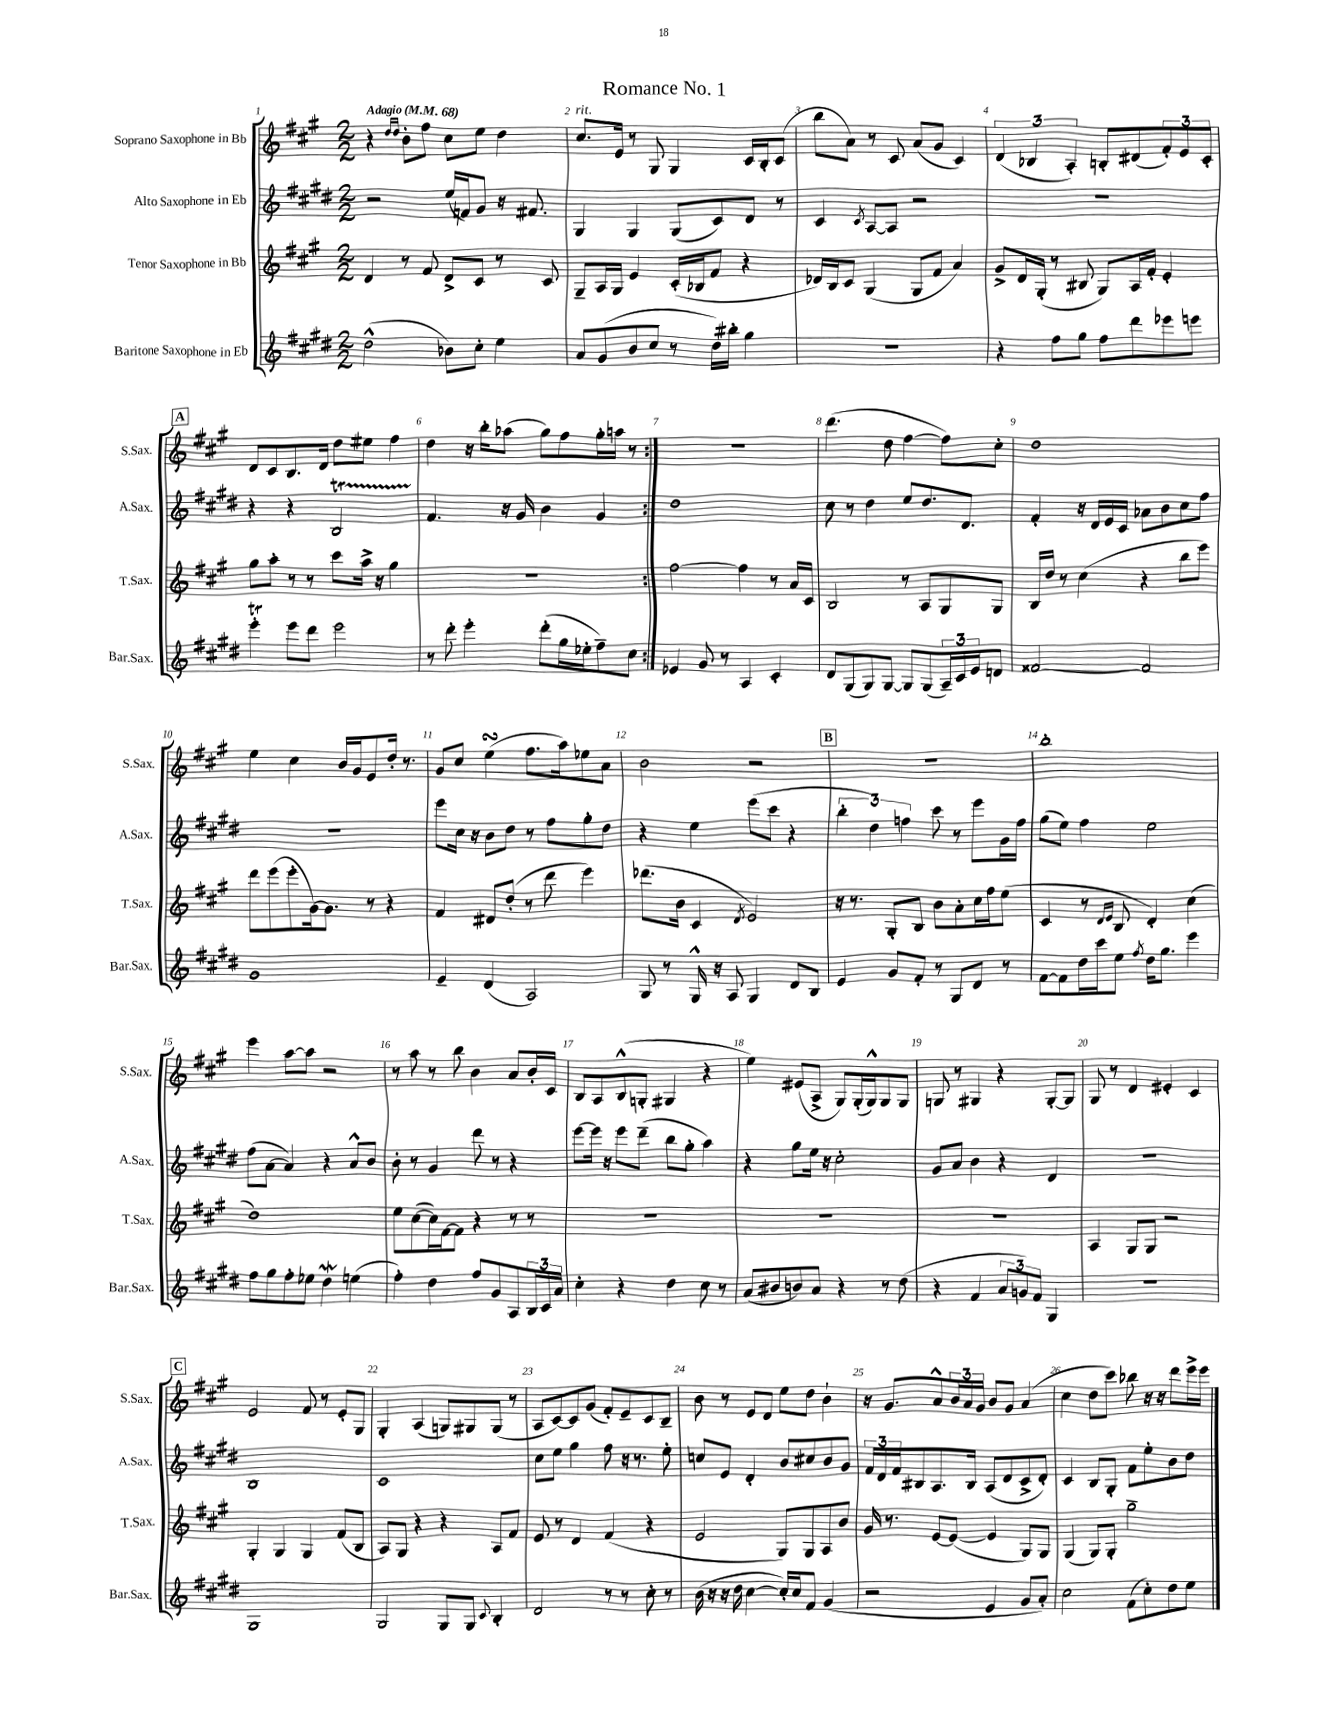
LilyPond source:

\header { title = "Romance No. 1" }
<<
\new StaffGroup <<
\new Staff = "s0" \with { instrumentName = "Soprano Saxophone in Bb" shortInstrumentName = "S.Sax." } {
    \clef treble \key a \major \numericTimeSignature \time 2/2 \tempo "Adagio" 4 = 68
    \repeat volta 2 { r4 \grace { d''16 d''16 } b'8-. fis''8 cis''8 e''8 d''4 |
    cis''8.^\markup { \italic "rit." } e'16 r8 gis8 gis4 cis'16 b16-. cis'8( |
    b''8 a'8) r8 cis'8 a'8( gis'8 cis'4) |
    \tuplet 3/2 { d'4( bes4 a4-.) } b8-. dis'8( \tuplet 3/2 { fis'8-.) e'8 cis'8-. } |
    \mark \markup { \box "A" } d'8 cis'8 b8. d'16 d''8 eis''8 fis''4 |
    d''4 r16 b''16-. aes''8( gis''8) fis''8 gis''16-. a''16 r8 | }
    R1 |
    d'''4.( d''8 fis''4~ fis''8) cis''8-. |
    d''1 |
    e''4 cis''4 b'16 gis'16 e'8 d''16-. r8. |
    gis'8 cis''8 e''4\turn( fis''8. a''16) ees''8 a'8 |
    b'2 r2 |
    \mark \markup { \box "B" } R1 |
    b''1-. |
    e'''4 a''8~ a''8 r2 |
    r8 a''8 r8 b''8 b'4 a'8 b'16-. cis'16 |
    b8 a8 b8-^( g8-. gis4 r4 |
    e''4) eis'8( a8-> gis8) gis16-.( gis16-^) gis8 gis8 |
    g8 r8 gis4 r4 gis8~-. gis8 |
    gis8 r8 d'4 eis'4-. cis'4 |
    \mark \markup { \box "C" } e'2 fis'8 r8 e'8-. gis8 |
    gis4-. a4( g8) gis8 gis8( r8 |
    a8 cis'8~) cis'8 gis'8( fis'8-.) e'8-- cis'8 b8-- |
    b'8 r8 e'8 d'8 e''8 d''8 b'4-! |
    r16 gis'8. a'8-^ \tuplet 3/2 { b'16 a'16 gis'16 } b'8 gis'8 a'4( |
    cis''4 d''8 cis'''8) bes''8 r16 r16 d'''8 e'''16-> e'''16 \bar "|." |
}
\new Staff = "s1" \with { instrumentName = "Alto Saxophone in Eb" shortInstrumentName = "A.Sax." } {
    \clef treble \key e \major \numericTimeSignature \time 2/2
    \repeat volta 2 { r2 e''16( f'16) gis'8 r16 fis'8. |
    gis4 gis4 gis8( cis'8) dis'8 r8 |
    cis'4 \acciaccatura { cis'8 } a8~ a8 r2 |
    R1 |
    \mark \markup { \box "A" } r4 r4 b2\startTrillSpan |
    fis'4.\stopTrillSpan r16 gis'16 b'4 gis'4 | }
    dis''1 |
    cis''8 r8 dis''4 e''8 dis''8. dis'8. |
    fis'4-. r16 dis'16 e'16 cis'16 aes'8 b'8 cis''8 fis''8 |
    R1 |
    e'''8 cis''16 r16 b'8 dis''8 r8 fis''8 gis''8-. dis''8 |
    r4 e''4 e'''8( cis'''8 r4 |
    \mark \markup { \box "B" } \tuplet 3/2 { b''4-. dis''4) f''4 } cis'''8 r8 e'''8 gis'16 f''16 |
    gis''8( e''8) fis''4 e''2 |
    fis''8( a'8~ a'4) r4 a'8-^ b'8 |
    b'8-. r8 gis'4 dis'''8 r8 r4 |
    e'''8~ e'''16 r16 e'''8 dis'''8--( b''8 gis''8-. a''4) |
    r4 gis''8 e''16 r16 cis''2-. |
    gis'8 a'8 b'4 r4 dis'4 |
    r1 |
    \mark \markup { \box "C" } b1 |
    cis'1 |
    cis''8 e''8 gis''4 fis''8 r16 r8. e''8-. |
    c''8 e'8 dis'4-. b'8 cis''8 b'8 gis'8 |
    \tuplet 3/2 { fis'16 dis'16 fis'16 } bis8 a8. bis16 a8( dis'8 cis'8-> dis'8-.) |
    cis'4 b8 gis8-. fis'8 e''8-. b'8 dis''8 \bar "|." |
}
\new Staff = "s2" \with { instrumentName = "Tenor Saxophone in Bb" shortInstrumentName = "T.Sax." } {
    \clef treble \key a \major \numericTimeSignature \time 2/2
    \repeat volta 2 { d'4 r8 fis'8 d'8-> cis'8 r8 cis'8 |
    gis8-- a16 gis16 e'4 cis'16-.( bes16 fis'8 r4 |
    des'16) b16 cis'8 gis4( gis8 fis'8 a'4) |
    gis'8-> d'16 gis16-.( r8 bis8 gis8) a16 fis'16-. e'4-. |
    \mark \markup { \box "A" } gis''8 a''8-. r8 r8 cis'''8 a''16-> r16 gis''4 |
    R1 | }
    fis''2~ fis''4 r8 a'16 cis'16 |
    b2 r8 a8 gis8 gis8 |
    b16 d''16 r8 cis''4( r4 b''8 e'''8) |
    d'''8 e'''8( e'''8-. gis'16~) gis'8. r8 r4 |
    fis'4 dis'8 d''8-.( r8 d'''8 e'''4) |
    des'''8.( b'16 cis'4 \acciaccatura { d'8 } e'2) |
    \mark \markup { \box "B" } r16 r8. gis8-. b8 b'8 a'8-. cis''16 fis''16 e''8( |
    cis'4 r8 \grace { d'16 e'16 } b8 d'4-.) cis''4( |
    d''1) |
    e''8 cis''8~( cis''16) fis'16~ fis'8 r4 r8 r8 |
    R1 |
    R1 |
    R1 |
    a4 gis8 gis8 r2 |
    \mark \markup { \box "C" } gis4-. gis4 gis4 fis'8( b8 |
    a8) gis8 r4 r4 a8 fis'8 |
    e'8 r8 d'4 fis'4( r4 |
    e'2 gis8) gis8 a8 b'8 |
    gis'16 r8. e'8~ e'8~( e'4 gis8) gis8 |
    gis4( gis8) gis8-. gis''2-- \bar "|." |
}
\new Staff = "s3" \with { instrumentName = "Baritone Saxophone in Eb" shortInstrumentName = "Bar.Sax." } {
    \clef treble \key e \major \numericTimeSignature \time 2/2
    \repeat volta 2 { dis''2-^( bes'8) cis''8-. e''4 |
    a'8 gis'8( b'8 cis''8 r8 dis''16) bis''16-. gis''4 |
    R1 |
    r4 fis''8 gis''8 fis''8 dis'''8 ees'''8 e'''8 |
    \mark \markup { \box "A" } e'''4-.\trill e'''8 dis'''8 e'''2 |
    r8 dis'''8-. e'''4-. dis'''8-.( gis''16 ees''16-. fis''8--) cis''8 | }
    ees'4 gis'8 r8 a4 cis'4-. |
    dis'8 gis8( gis8) gis8~ gis8 gis8( \tuplet 3/2 { a16--) cis'16 e'16 } d'8 |
    fisis'2~ fisis'2 |
    gis'1 |
    e'4-- dis'4( a2) |
    gis8 r8 gis16-^ r16 a8 gis4 dis'8 b8 |
    \mark \markup { \box "B" } e'4 gis'8 fis'8-. r8 gis8 dis'8 r8 |
    fis'8~ fis'8 dis''16 cis'''16 e''8 \acciaccatura { fis''8 } dis''16 gis''8. e'''4 |
    fis''8 gis''8 fis''8-. ees''8 dis''4\mordent e''4( |
    fis''4-.) dis''4 fis''8 gis'8 a8 \tuplet 3/2 { b16 cis'16 a'16 } |
    cis''4-. r4 dis''4 cis''8 r8 |
    a'8( bis'8 b'8) a'8 r4 r8 dis''8( |
    r4 fis'4 \tuplet 3/2 { a'8 g'8) fis'8 } gis4 |
    r1 |
    \mark \markup { \box "C" } gis1 |
    gis2 gis8 gis8 \appoggiatura { cis'8 } b4-. |
    dis'2 r8 r8 cis''8-. r8 |
    b'16( r16 r16 dis''16 cis''4~ cis''16-.) cis''16 fis'8 gis'4( |
    r2 e'4 gis'8 a'8-.) |
    cis''2 fis'8( cis''8-.) dis''8 e''8 \bar "|." |
}
>>
>>
\layout { \context { \Score \override BarNumber.break-visibility = ##(#f #t #t) barNumberVisibility = #all-bar-numbers-visible } }
